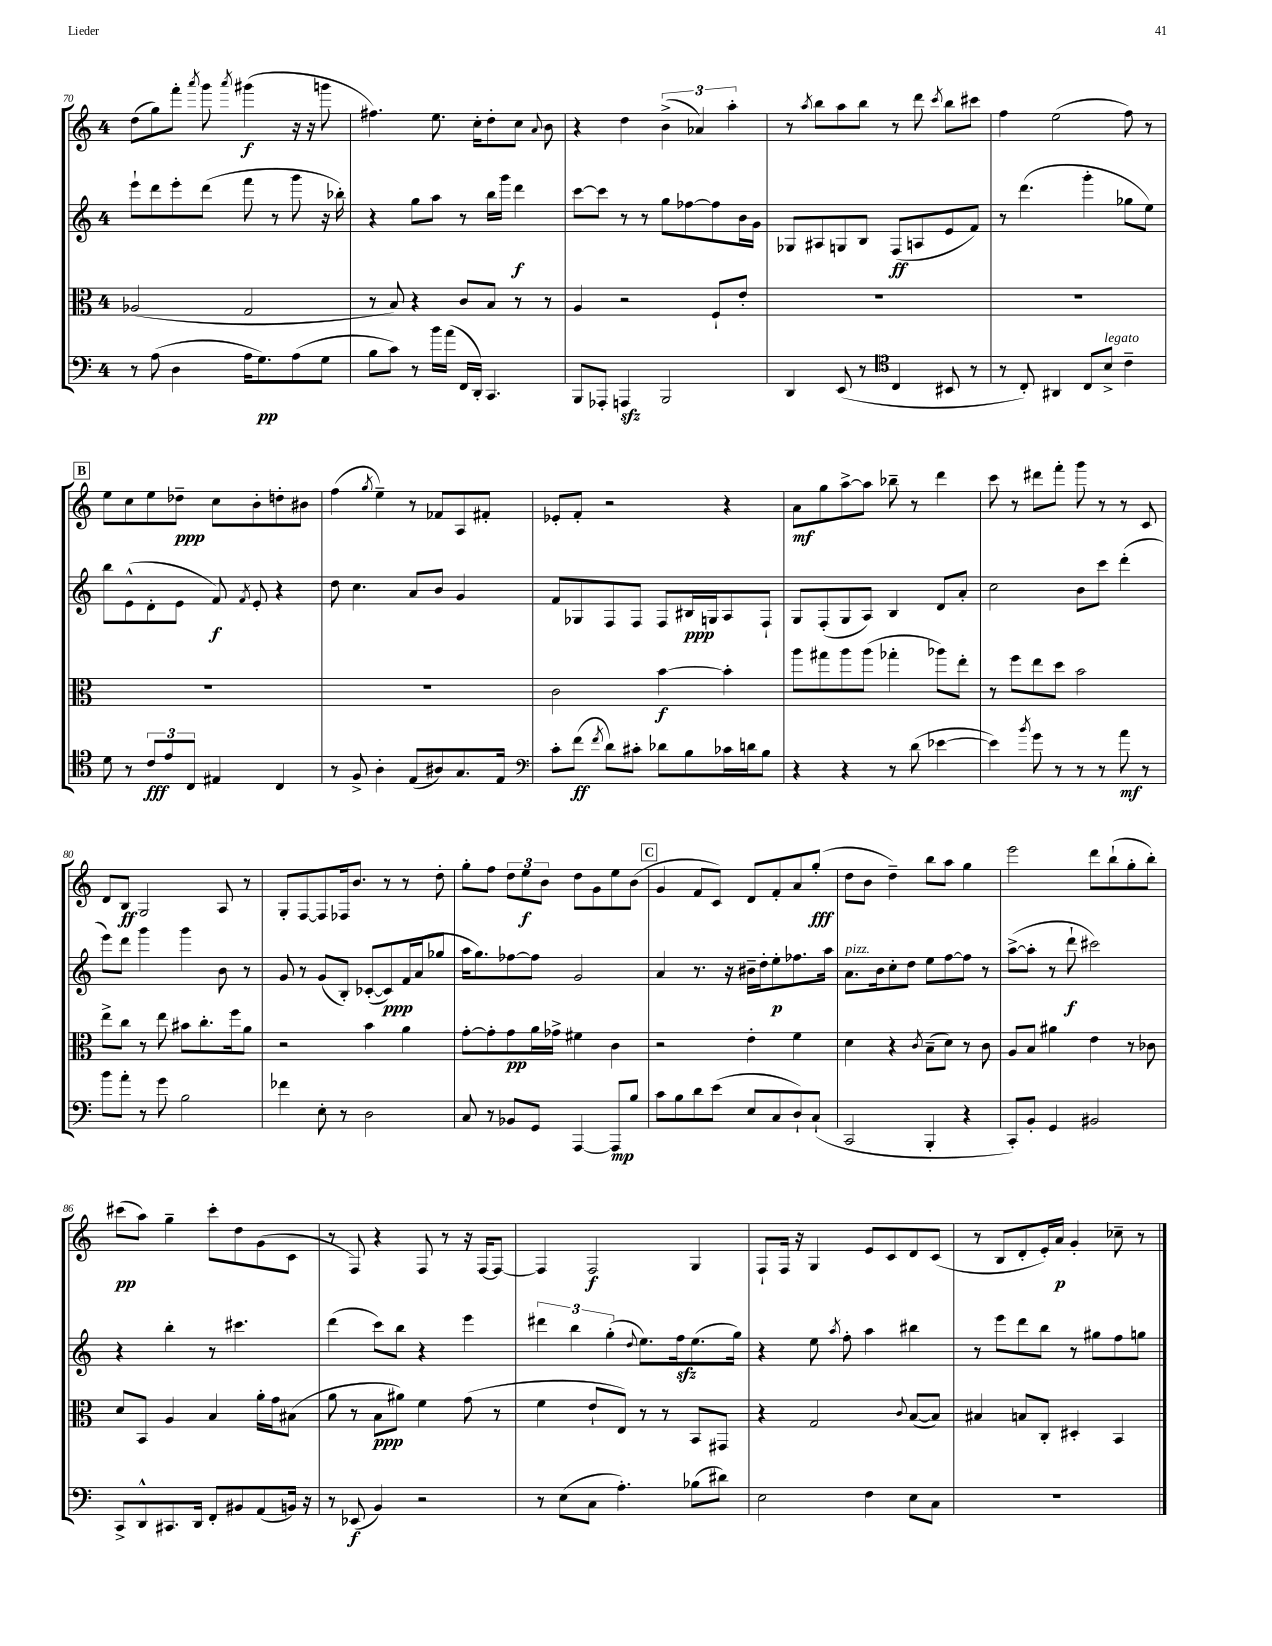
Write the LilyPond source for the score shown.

<<
\new StaffGroup <<
\new Staff = "s0" {
    \clef treble \key c \major \once \override Staff.TimeSignature.style = #'single-digit \time 4/4
    \autoBeamOff d''8[( g''8) f'''8]-. \acciaccatura { a'''8 } g'''8 \acciaccatura { a'''8 } gis'''4\f( r16 r16 g'''8 |
    fis''4.) e''8. c''16[-. d''8-. c''8] \appoggiatura { a'8 } b'8 |
    r4 d''4 \tuplet 3/2 { b'4->( aes'4) a''4-. } |
    r8 \acciaccatura { a''8 } b''8[ a''8 b''8] r8 d'''8 \acciaccatura { c'''8 } b''8[ cis'''8] |
    f''4 e''2( f''8) r8 |
    \mark \markup { \box "B" } e''8[ c''8 e''8 des''8]--\ppp c''8[ b'8-. d''8-. bis'8] |
    f''4( \acciaccatura { g''8 } e''4--) r8 fes'8[ a8 fis'8]-. |
    ees'8[-. f'8]-. r2 r4 |
    a'8[\mf g''8 a''8~-> a''8] bes''8-- r8 d'''4 |
    c'''8 r8 dis'''8[ f'''8]-. g'''8 r8 r8 c'8 |
    d'8[ b8]\ff g2 a8 r8 |
    g8[-. f8~ f8 fes16 b'8.] r8 r8 d''8-. |
    g''8[-. f''8] \tuplet 3/2 { d''8[ e''8\f b'8] } d''8[ g'8 e''8 b'8]( |
    \mark \markup { \box "C" } g'4 f'8[ c'8]) d'8[ f'8-. a'8 g''8]-.\fff( |
    d''8[ b'8] d''4--) b''8[ a''8] g''4 |
    e'''2 d'''8[ b''8-!( g''8-. b''8]-.) |
    cis'''8[\pp( a''8]) g''4-- cis'''8[-. d''8 g'8( c'8] |
    r8 f8) r4 f8 r8 r16 f16[~ f8]~ |
    f4 f2\f g4 |
    f8[-! f16] r16 g4 e'8[ c'8 d'8 c'8]( |
    r8 b8[ d'8-. e'16-.) a'16]\p g'4-. ces''8-- r8 \bar "|." |
}
\new Staff = "s1" {
    \clef treble \key c \major \once \override Staff.TimeSignature.style = #'single-digit \time 4/4
    \autoBeamOff e'''8[-! d'''8 e'''8-. d'''8]( f'''8 r8 g'''8 r16 bes''16-.) |
    r4 g''8[ a''8] r8 b''16[ g'''16] d'''4\f |
    c'''8[~ c'''8] r8 r8 g''8[ fes''8~ fes''8 b'16 g'16] |
    ges8[ ais8 g8 b8] f8[\ff( a8 e'8 f'8]) |
    r8 d'''4.( g'''4-. ges''8[ e''8]) |
    \mark \markup { \box "B" } b''8[ e'8-^( d'8-. e'8] f'8\f) \acciaccatura { f'8 } e'8-. r4 |
    d''8 c''4. a'8[ b'8] g'4 |
    f'8[ ges8 f8 f8] f8[ bis16\ppp g16 a8 f8]-! |
    g8[ f8-.( g8 a8]) b4 d'8[ a'8]-. |
    c''2 b'8[ c'''8] d'''4-.( |
    e'''8[) d'''8] g'''4 g'''4 b'8 r8 |
    g'8 r8 g'8[( b8]-.) ces'8[~-.( ces'8\ppp) f'16 a'16( ges''8] |
    a''16[ g''8.) fes''8~ fes''8] g'2 |
    \mark \markup { \box "C" } a'4 r8. r16 bis'16[-- d''16-. e''8-.\p fes''8. a''16] |
    a'8.[^\markup { \italic "pizz." } b'16 c''8-. d''8] e''8[ f''8~ f''8] r8 |
    a''8[~->( a''8]-. r8 d'''8-!\f cis'''2) |
    r4 b''4-. r8 cis'''4. |
    d'''4( c'''8[) b''8] r4 e'''4 |
    \tuplet 3/2 { dis'''4 b''4 g''4-.( } \appoggiatura { d''8 } e''8.[) f''16\sfz e''8.( g''16]) |
    r4 e''8 \acciaccatura { a''8 } f''8-. a''4 bis''4 |
    r8 e'''8[ d'''8 b''8] r8 gis''8[ f''8 g''8] \bar "|." |
}
\new Staff = "s2" {
    \clef alto \key c \major \once \override Staff.TimeSignature.style = #'single-digit \time 4/4
    \autoBeamOff aes2( g2 |
    r8 b8) r4 c'8[ b8] r8 r8 |
    a4 r2 f8[-! e'8]-. |
    R1 |
    R1 |
    \mark \markup { \box "B" } R1 |
    R1 |
    c'2 b'4~\f b'4-. |
    a''8[ gis''8 a''8 a''8]( ges''4-. aes''8[) e''8]-. |
    r8 f''8[ e''8 d''8] b'2 |
    e''8[-> c''8] r8 e''8 bis'8[ c''8.-. f''16 a'8] |
    r2 b'4 a'4 |
    g'8[~-. g'8-. g'8\pp a'16 ges'16]-> fis'4 c'4 |
    \mark \markup { \box "C" } r2 e'4-. f'4 |
    d'4 r4 \acciaccatura { c'8 } b8[--( d'8]) r8 c'8 |
    a8[ b8] ais'4 e'4 r8 ces'8 |
    d'8[ b,8] a4 b4 a'16[-. g'16 bis8]( |
    a'8 r8 b8[\ppp ais'8]) f'4 g'8( r8 |
    f'4 e'8[-! e8]) r8 r8 b,8[ gis,8] |
    r4 g2 \appoggiatura { c'8 } b8[~( b8]) |
    bis4 b8[ c8]-. dis4-. b,4 \bar "|." |
}
\new Staff = "s3" {
    \clef bass \key c \major \once \override Staff.TimeSignature.style = #'single-digit \time 4/4
    \autoBeamOff r8 a8( d4 a16[ g8.\pp) a8( g8] |
    b8[ c'8]) r8 b'16[ a'16]( f,16[ d,16]-.) c,4. |
    b,,8[ aes,,8]-. a,,4\sfz b,,2 |
    d,4 e,8( r8 \clef tenor c4 bis,8 r8 |
    r8 c8-.) ais,4 c8[ b8]->^\markup { \italic "legato" } c'4-- |
    \mark \markup { \box "B" } d'8 r8 \tuplet 3/2 { c'8[\fff e'8 c8] } eis4 c4 |
    r8 f8-> a4-. e8[( ais8) g8. e16] |
    \clef bass c'8[-. f'8]\ff( \acciaccatura { f'8 } d'8[) cis'8]-. des'8[ b8 ces'16 d'16 b8] |
    r4 r4 r8 d'8( ees'4~ |
    ees'4) \acciaccatura { b'8 } g'8 r8 r8 r8 a'8\mf r8 |
    b'8[ a'8]-. r8 g'8 b2 |
    fes'4 e8-. r8 d2 |
    c8 r8 bes,8[ g,8] a,,4~ a,,8[\mp b8] |
    \mark \markup { \box "C" } c'8[ b8 d'8 e'8]( e8[ c8 d8-!) c8]-!( |
    c,2 b,,4-. r4 |
    c,8[-.) b,8]-. g,4 bis,2 |
    c,8[-> d,8-^ cis,8. d,16] f,8[-. bis,8 a,8( b,16]) r16 |
    r8 ees,8\f( b,4) r2 |
    r8 e8[( c8] a4.-.) bes8[( dis'8]) |
    e2 f4 e8[ c8] |
    R1 \bar "|." |
}
>>
>>
\layout { \context { \Score currentBarNumber = #70 } }
